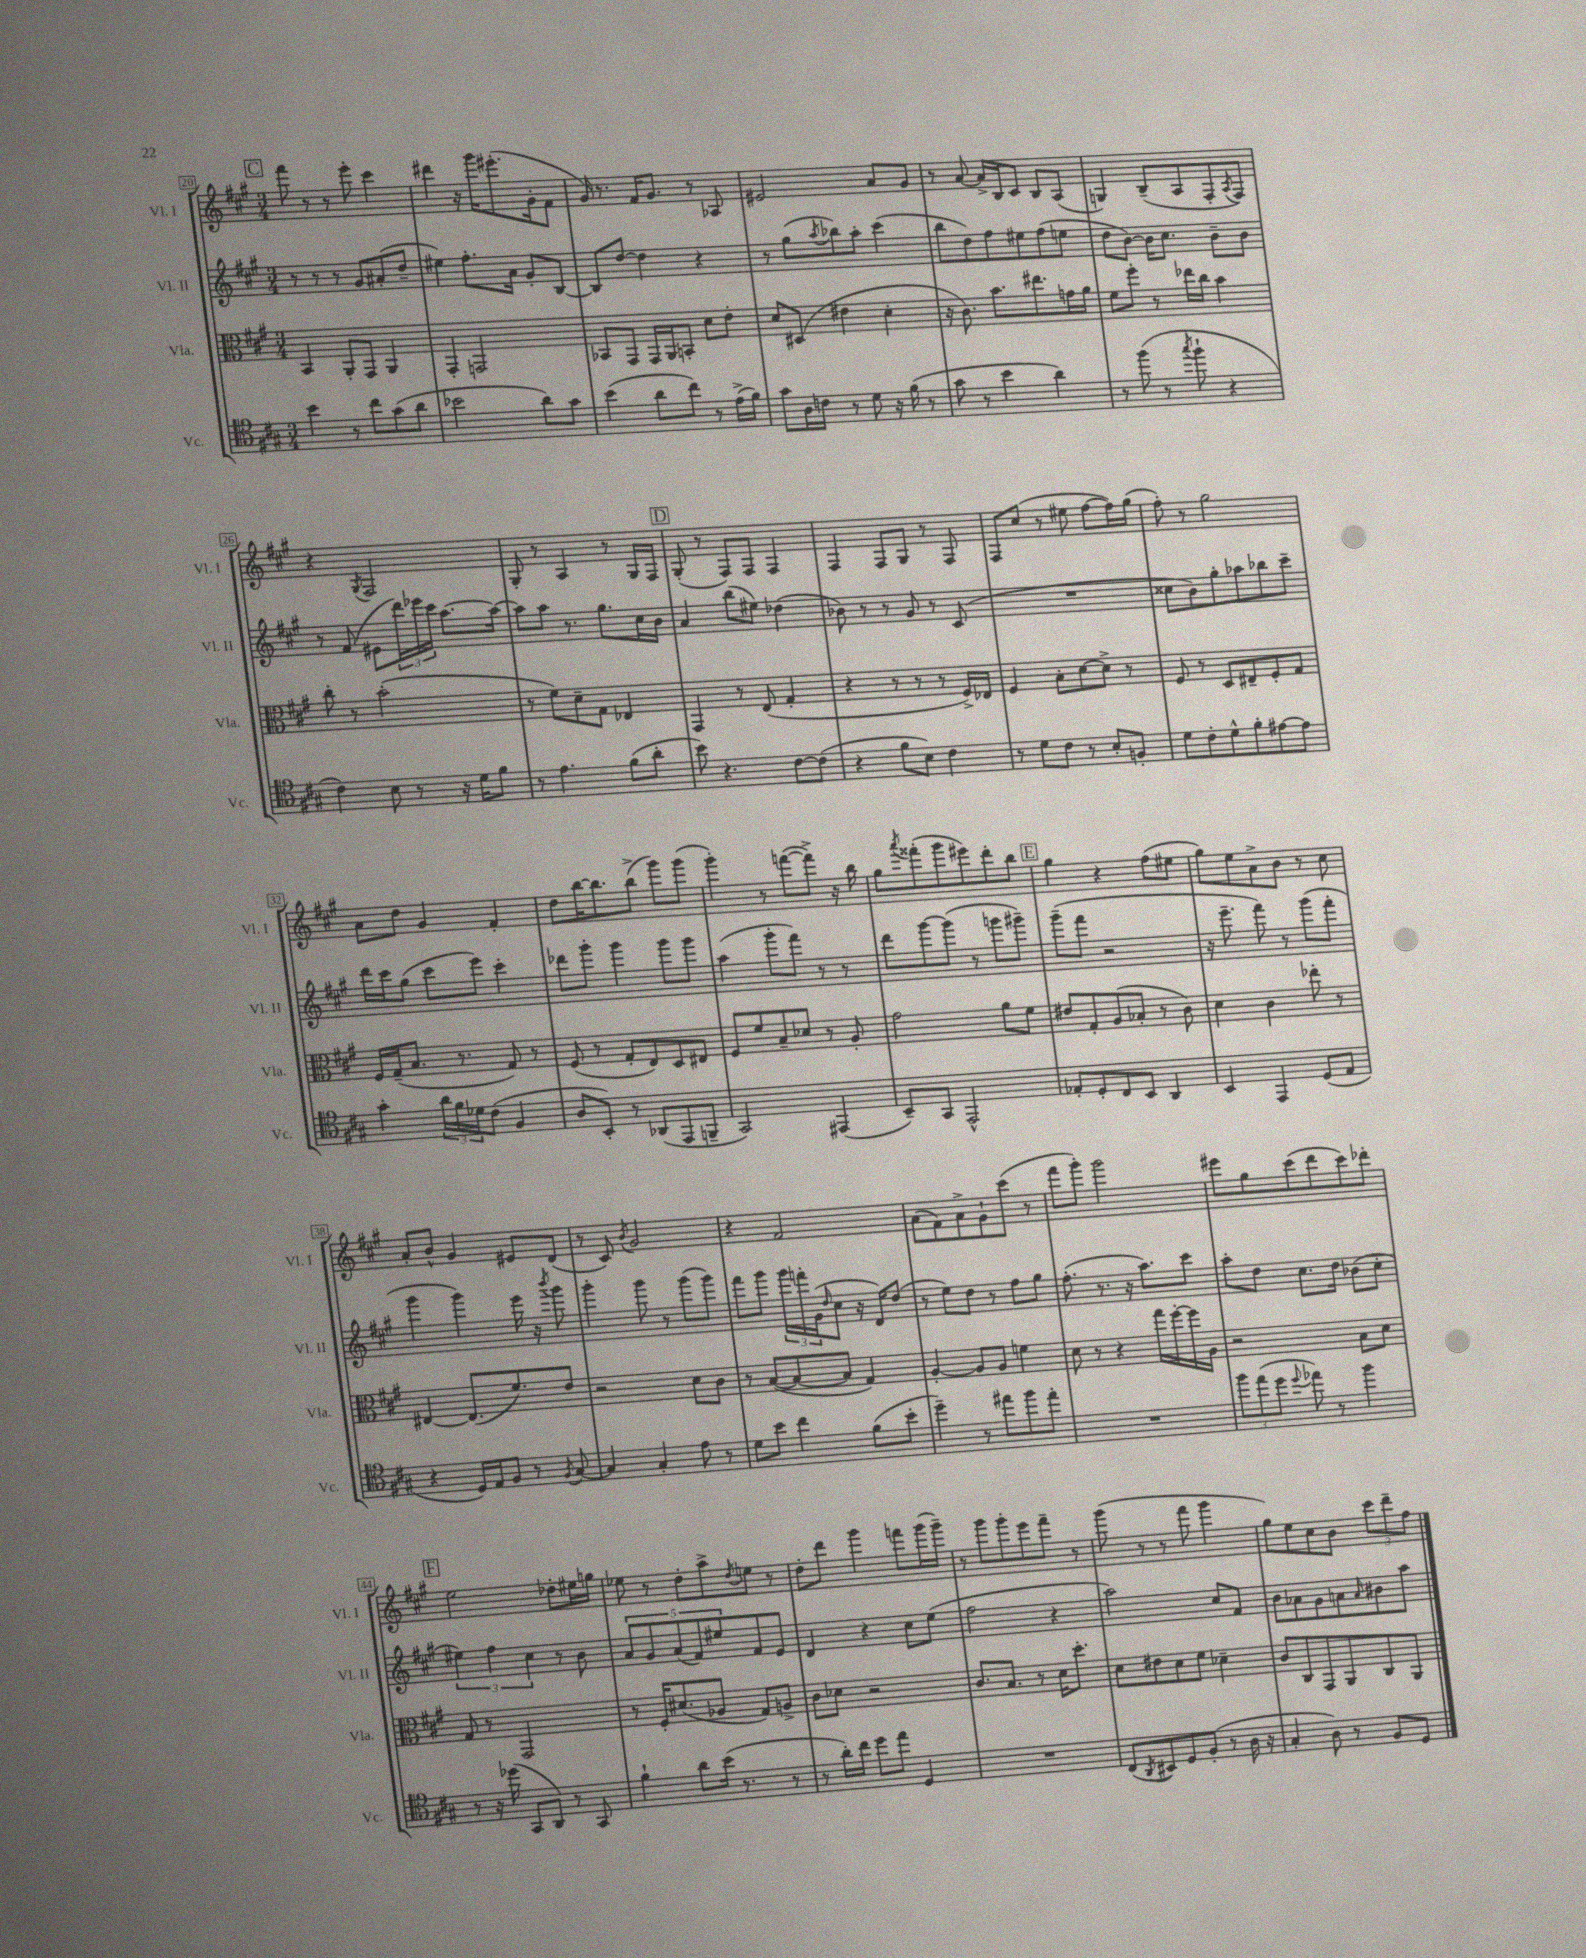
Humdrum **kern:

**kern	**kern	**kern	**kern
*part4	*part3	*part2	*part1
*staff4	*staff3	*staff2	*staff1
*I"Vc.	*I"Vla.	*I"Vl. II	*I"Vl. I
*I'Vc.	*I'Vla.	*I'Vl. II	*I'Vl. I
*clefC4	*clefC3	*clefG2	*clefG2
*k[f#c#g#]	*k[f#c#g#]	*k[f#c#g#]	*k[f#c#g#]
*M3/4	*M3/4	*M3/4	*M3/4
!!LO:REH:place=s1:t=C
=20	=20	=20	=20
4b\	4BB/	8r	8fff#\
.	.	8r	8r
8r	8AA'/L	8r	8r
8cc#\L	8GG#/J	8g#/L	8eee'\
(8g#\	4AA/	(8a#X'/	4ccc#\
8a\J	.	8dd~/J	.
=21	=21	=21	=21
2b-X\	4GG#'/	4ee#X\)	4ddd#X\
.	2GGn/	8.ff#'\L	16r
.	.	.	16ggg#\KL
.	.	.	(8.eee#X'\
.	.	16a\Jk	.
8a\L)	.	8g#'/L	.
.	.	.	16g#'\k
8g#\J	.	[8B/J	8f#\J
=22	=22	=22	=22
(4b\	8BB-X/L	8B/L]	16g#/)
.	.	.	8.r
.	8GG#/J	[8dd/J	.
8a\L	16GG#/LL	4dd\]	16f#/KL
.	16AA/J	.	8.g#/J
8cc#\J)	8BBn'/J	.	.
8r	8d\L	4r	8r
(16e^\LL	8e'\J	.	8A-X/
16f#\JJ)	.	.	.
=23	=23	=23	=23
8g#\L	8d/L	8r	2e#X/
16A\L	(8D#X/J	(8gg#\L	.
16cn\JJ	.	.	.
.	.	8qaa/	.
8r	4e#X\	8bb-X\)	.
8d\	.	8aa'\J	.
16r	4d'\	(4ccc#\	8a/L
(16f#\	.	.	.
8r	.	.	8g#/J
=24	=24	=24	=24
8g#\	16r	8bb\L	8r
.	8.c#\)	.	.
8r	.	8dd\)	[8a/
4b\	8.b\L	8ff#\	16a^/LL]
.	.	.	16B/J
.	.	8ee#X\	8c#/J
.	8.ee#X\	.	.
4a\)	.	(8ff#\	8B/L
.	16gn\L	8een\J	(8A/J
.	16a\JJ	.	.
=25	=25	=25	=25
8r	8f#\L	8dd\L	4Gn/)
(8ff#\	8ff#'\J	[8b\J)	.
8r	8r	16b\KL]	(8B~/L
.	.	8.cc#\J	.
8qgg#/	.	.	.
8ff#`\	16ee-X\LL	.	8A/
.	16cc#\JJ	.	.
4r	4b\	8b~\L	8F#'/
.	.	.	8qA/
.	.	8b\J	8F#/J)
!!LO:LB:g=z
=26	=26	=26	=26
4c#\)	8cc#'\	8r	4r
.	8r	(8f#/	.
.	.	.	8qG#/
8B\	(2b'\	8e#X\L	2F#/
8r	.	24ddd\L)	.
.	.	24eee-X\	.
.	.	24ccc#\JJ	.
16r	.	[8.aa\L	.
16d\KL	.	.	.
8f#\J	.	.	.
.	.	16aa\Jk_	.
=27	=27	=27	=27
8r	8r	8aa\L]	8G#'/
4.e\	8f#\L)	8aa\J	8r
.	8d~\	8.r	4A/
.	8G#\J	.	.
.	.	8.gg#\L	.
(8f#\L	4E-X/	.	8r
8a'\J	.	16cc#\L	16G#/LL
.	.	16b\JJ	16F#/JJ
!!LO:REH:place=s1:t=D
=28	=28	=28	=28
8b\)	4GG#/	4a/	(8G#'/
4.r	.	.	8r
.	8r	(8bb\L	8F#/L)
.	(8E/	8ee#X\J)	8F#/J
[8c#\L	4G#'/	(4dd-X\	4F#/
(8c#\J]	.	.	.
=29	=29	=29	=29
4r	4r	8b-X\)	4F#/
.	.	8r	.
8f#\L	8r	8r	8F#/L
8B\J)	8r	8g#/	8G#/J
4c#\	8r	8r	8r
.	16F#^/LL)	(8c#/	8F#/
.	16E-X/JJ	.	.
=30	=30	=30	=30
8r	4F#/	2.r	8F#/L
8d\L	.	.	(8cc#/J
8c#\J	8B'\L	.	8r
8r	[8d\	.	8ee#X\
8B'/L	8d^\J]	.	[8ff#\L
8Fn'/J	8r	.	16ff#\L])
.	.	.	(16gg#\JJ
=31	=31	=31	=31
8d\L	8F#/	8cc##X\L	8ff#'\)
8c#'\	8r	8b\)	8r
8d^^\	8D/L	8gg#'\	2gg#\
8f#'\	8E#X~/	8aa-X\	.
[8e#X\	8F#'/	8bb-X\	.
8e#\J]	8G#/J	8ccc#~\J	.
!!LO:LB:g=z
=32	=32	=32	=32
4g#'\	16F#/LL	16ddd\LL	8a\L
.	(16G#~/J	16ccc#\J	.
.	8.B/J	(8gg#\J	8dd\J
24a\LL	.	8ccc#\L	4g#/
24f#\	.	.	.
.	8.r	.	.
24d-X\J	.	.	.
(8c#\J	.	8eee\J)	.
4F#/	8G#/)	4ccc#'\	4f#'/
.	8r	.	.
=33	=33	=33	=33
8A/L	(8F#/	8ddd-X\L	8dd\L
8BB'/J)	8r	8ggg#'\J	[16bb\K
.	.	.	8.bb\]
8r	8G#'/L	4ggg#\	.
(8AA-X/L	8E/)	.	(8bb^\J
8EE/	8D/	8ggg#\L	8ggg#\L)
8FFn~/J	8E#X/J	8ggg#\J	(8ggg#\J
=34	=34	=34	=34
2GG#/)	8F#/L	(4aa\	4ggg#'\)
.	8f#/	.	.
.	8B~/	8ggg#'\L	8r
.	8d-X/J	8fff#\J)	([8fffn\L
(4EE#X/	8r	8r	8fff^\J])
.	8A'/	8r	16r
.	.	.	16bb\
=35	=35	=35	=35
8BB~/L)	2g#\	8ddd\L	8gg#\L
.	.	.	8qaaa/
8GG#/J	.	[8ggg#\	(8fff##X'\
2EE^^/	.	(8ggg#\J]	8ggg#\
.	.	8r	8eee#X\)
.	8a\L	8gggn\L	8ddd'\
.	8f#\J	8ggg#X~\J)	8bb\J
!!LO:REH:place=s1:t=E
=36	=36	=36	=36
8E-X'/L	8e#X/L	(8ggg#~\L	4gg#\
8D'/	8G#'/	8fff#\J	.
8C#/	(8A/	2r	4r
8BB/J	8B-X'/J	.	.
4AA/	8r	.	(8ff#\L
.	8c#\)	.	8ee#X\J
=37	=37	=37	=37
4BB/	4d\	16r	8gg#\L)
.	.	8.eee~\	.
.	.	.	8ee\
4EE/	4c#\	8fff#\)	8a^\
.	.	8r	8b\J
(8D/L	8ee-X'\	(8ggg#\L	8r
8E/J	8r	8fff#'\J	8cc#\
!!LO:LB:g=z
=38	=38	=38	=38
4r	[4E#X/	4ggg#\	8a'/L
.	.	.	8b^^/J
16D/LL)	(8.E#/L]	4ggg#\)	4g#/
16E/J	.	.	.
8F#/J	.	.	.
.	8.f#/)	.	.
8r	.	16eee\	8e#X/L
.	.	16r	.
8qF#/	.	8qbbb/	.
[8G#/	8e/J	8ggg#\	(8d/J
=39	=39	=39	=39
4G#/]	2r	4ggg#'\	8r
.	.	.	8c#/)
.	.	.	8qb/
4G#'/	.	8ggg#\	2g#/
.	.	8r	.
8e\	8d\L	(8ggg#\L	.
8r	8c#\J	8ggg#\J)	.
=40	=40	=40	=40
8d\L	8r	8fff#\L	4r
8b\J	([8B/L	8ggg#\J	.
4cc#\	8B/_	24ggg#\LL	2f#/
.	.	24fffn'\	.
.	.	(24g#\J	.
.	.	16qqdd/	.
.	8B/J]	8cc#\J	.
(8f#\L	4G#/)	16r	.
.	.	16d/KL)	.
8b'\J	.	(8dd/J	.
=41	=41	=41	=41
4dd~\)	[4A'/	8r	(8a\L
.	.	8ee\L)	8f#\)
8r	8A/L]	8dd\J	8a^\
8ee#X\L	8A/J	8r	8g#`\
8ff#\	4fn\	8ff#\L	(8ccc#\J
8ee#'\J	.	8gg#\J	8r
=42	=42	=42	=42
2.r	8d\	(8.ff#'\	8fff#\L
.	8r	.	8ggg#'\J)
.	.	8.r	.
.	4r	.	2ggg#\
.	.	16r	.
.	.	8.aa\L)	.
.	16gg#\LL	.	.
.	[16ff#'\	.	.
.	16ff#\]	8ccc#\J	.
.	16A\JJ	.	.
=43	=43	=43	=43
12ff#\L	2r	8aa'\L	8eee#X\L
(12ee\	.	.	.
.	.	8dd\J	8gg#\
12dd\J	.	.	.
8qqdd/	.	.	.
8ee-X\)	.	8.cc#\L	(8ccc#\
8r	.	.	8ddd\
.	.	16dd\Jk	.
4ff#\	8B\L	(8b-X\L	8ccc#\)
.	8d\J	8cc#'\J	8ddd-X'\J
!!LO:LB:g=z
!!LO:REH:place=s1:t=F
=44	=44	=44	=44
8r	8G#/	6ee#X\)	2ee\
16r	8r	.	.
.	.	6ff#\	.
(16dd-X\	.	.	.
8GG#/L	2GG#/	.	.
.	.	6cc#\	.
8AA/J)	.	.	.
8r	.	8r	8dd-X'\L
8GG#/	.	8b\	16ee#X\L
.	.	.	16ggn\JJ
=45	=45	=45	=45
4f#`\	8r	10a/L	8ee-X\
.	.	10g#/	.
.	16F#'/KL	.	8r
.	(8.d#X/	.	.
.	.	(10a/	.
8a\L	.	.	8dd'\L
.	.	10f#/)	.
(16b\Jk	8A-X/J	.	8aa^\
.	.	10ee#X/	.
8.r	.	.	.
.	.	.	8qdd/
.	8G#/L)	8f#/	8een\J
8r	8An^/J	8e/J	8r
=46	=46	=46	=46
8r	8c#\L	4d/	8dd'\L
16a'\LL)	8d-X\J	.	8ddd\J
16cc#\JJ	.	.	.
8dd\L	2r	4r	4ggg#\
8ee\J	.	.	.
4D/	.	8cc#\L	8fffn\L
.	.	(8ee\J	(16ggg#\L
.	.	.	16ggg#~\JJ)
=47	=47	=47	=47
2.r	8.c#/L	2ff#\	8r
.	.	.	8ggg#\L
.	8.B/J	.	.
.	.	.	8ggg#'\
.	8r	.	8eee\
.	16d\KL	4r	8fff#~\J
.	8.dd'\J	.	.
.	.	.	8r
=48	=48	=48	=48
(8C#/L	8d\L	2aa\)	(8ggg#\
8qAA/	.	.	.
8BB#X/)	8e#X\	.	8r
8D/	8d\	.	8r
(8F#'/J	8f#\J	.	8fff#\
8r	4d-X~\	8cc#/L	4ggg#\
16A\	.	8f#/J	.
16r	.	.	.
=49	=49	=49	=49
4G#'/	8c#/L	8b\L	8gg#\L)
.	8C#/	8a-X\	8ee\
8A\)	8GG#/	8g#\	8cc#\
8r	8AA/	8an\	8b\J
.	.	16qqa/	.
8F#/L	8C#/	8b#X\	12ccc#\L
.	.	.	12ddd~\
8D/J	8AA/J	8aa\J	.
.	.	.	12ff#\J
==	==	==	==
*-	*-	*-	*-
